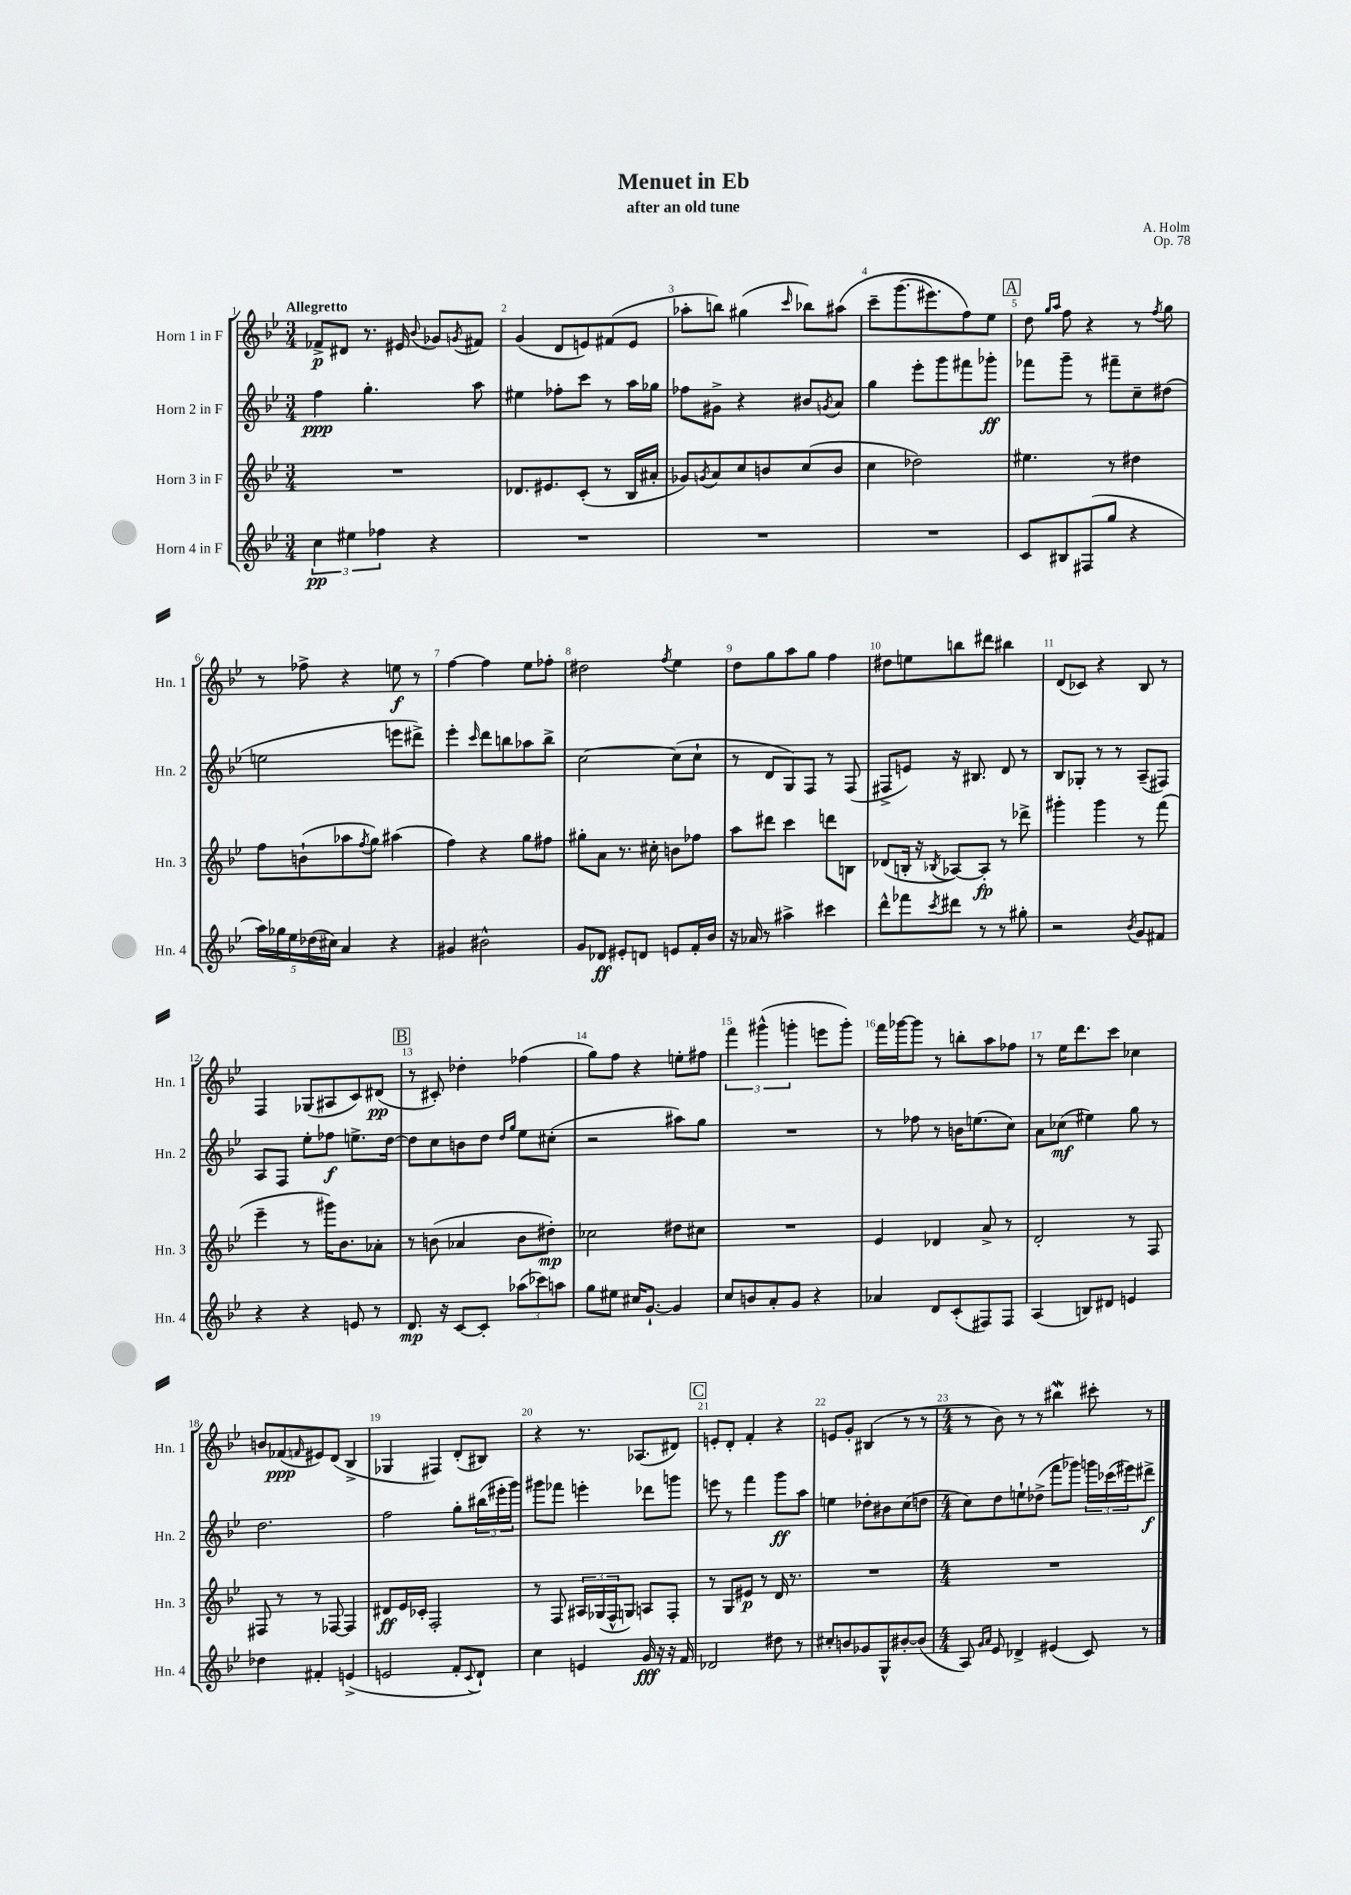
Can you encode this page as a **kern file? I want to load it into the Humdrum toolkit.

**kern	**dynam	**kern	**dynam	**kern	**dynam	**kern	**dynam
*part4	*part4	*part3	*part3	*part2	*part2	*part1	*part1
*staff4	*staff4	*staff3	*staff3	*staff2	*staff2	*staff1	*staff1
*I"Horn 4 in F	*	*I"Horn 3 in F	*	*I"Horn 2 in F	*	*I"Horn 1 in F	*
*I'Hn. 4	*	*I'Hn. 3	*	*I'Hn. 2	*	*I'Hn. 1	*
*clefG2	*	*clefG2	*	*clefG2	*	*clefG2	*
*k[b-e-]	*	*k[b-e-]	*	*k[b-e-]	*	*k[b-e-]	*
*M3/4	*	*M3/4	*	*M3/4	*	*M3/4	*
=1	=1	=1	=1	=1	=1	=1	=1
!	!	!	!	!	!	!LO:TX:a:B:t=Allegretto	!
6cc\	pp	2.r	.	4ff\	ppp	8f-X^/L	p
.	.	.	.	.	.	8d#X/J	.
6ee#X\	.	.	.	.	.	.	.
.	.	.	.	4.gg'\	.	8.r	.
6ff-X\	.	.	.	.	.	.	.
.	.	.	.	.	.	16e#X/	.
.	.	.	.	.	.	8qqb-/	.
4r	.	.	.	.	.	8g-X/L	.
.	.	.	.	.	.	8qgn/	.
.	.	.	.	8aa\	.	8f#X/J	.
=2	=2	=2	=2	=2	=2	=2	=2
2.r	.	8.d-X/L	.	4ee#X\	.	(4g/	.
.	.	8.e#X/	.	.	.	.	.
.	.	.	.	8ff-X'\L	.	8d/L	.
.	.	(8c'/J	.	8ccc\J	.	8en/)	.
.	.	8r	.	8r	.	(8f#X/	.
.	.	16B-/LL	.	16aa\LL	.	8e/J	.
.	.	16a#X'/JJ	.	16gg-X\JJ	.	.	.
=3	=3	=3	=3	=3	=3	=3	=3
2.r	.	8g-X/L)	.	8ff-X\L	.	8aa-X'\L	.
.	.	8qgn/	.	.	.	.	.
.	.	8a/	.	8g#X^\J	.	8bbn\J)	.
.	.	8cc/	.	4r	.	(4gg#X\	.
.	.	8bn/	.	.	.	.	.
.	.	.	.	.	.	16qqccc/	.
.	.	(8cc/	.	8b#X/L	.	8bb-X\L)	.
.	.	.	.	8qgn/	.	.	.
.	.	8b/J	.	8a/J	.	(8aa#X\J	.
=4	=4	=4	=4	=4	=4	=4	=4
2.r	.	4cc\	.	4gg\	.	8ccc~\L	.
.	.	.	.	.	.	(8.ggg\	.
.	.	2dd-X\)	.	8eee-'\L	.	.	.
.	.	.	.	.	.	8.eee#X\)	.
.	.	.	.	8ggg\	.	.	.
.	.	.	.	8fff#X\	.	8ff\)	.
.	.	.	.	8ggg-X'\J	ff	8ee-\J	.
!!LO:REH:place=s1:t=A
=5	=5	=5	=5	=5	=5	=5	=5
8c/L	.	4.ee#X\	.	8fff-X\L	.	8dd\	.
.	.	.	.	.	.	16qqgg/LL	.
.	.	.	.	.	.	16qqaa/JJ	.
8B#X/	.	.	.	8ggg~\J	.	8ff\	.
(8F#X/	.	.	.	8r	.	4r	.
8gg/J	.	8r	.	8fff#X~\L	.	.	.
4r	.	4dd#X\	.	8cc~\	.	8r	.
.	.	.	.	.	.	8qff/	.
.	.	.	.	(8dd#X\J	.	8gg\	.
!!LO:LB:g=z
=6	=6	=6	=6	=6	=6	=6	=6
20aa\LL)	.	8ff\L	.	2een\	.	8r	.
20gg-X\	.	.	.	.	.	.	.
20ee-\	.	.	.	.	.	.	.
.	.	(8bn`\	.	.	.	8ff-X^\	.
(20dd-X\	.	.	.	.	.	.	.
20cc#X\JJ)	.	.	.	.	.	.	.
4a/	.	8aa-X\	.	.	.	4r	.
.	.	8qff/	.	.	.	.	.
.	.	8gg\J)	.	.	.	.	.
4r	.	(4aa#X\	.	8eeen\L	.	8een\	f
.	.	.	.	8ddd#X^\J)	.	8r	.
=7	=7	=7	=7	=7	=7	=7	=7
4g#X/	.	4ff\)	.	4eee-'\	.	[4ff\	.
.	.	.	.	16qqccc/	.	.	.
2b#X^^\	.	4r	.	8ddd\L	.	4ff\]	.
.	.	.	.	8bbn\	.	.	.
.	.	8gg\L	.	8aa-X\	.	8ee-\L	.
.	.	8ff#X\J	.	8bb^\J	.	8ff-X'\J	.
=8	=8	=8	=8	=8	=8	=8	=8
8g/L	.	8gg#X'\L	.	[2cc\	.	2dd#X\	.
8d-X/J	ff	8a\J	.	.	.	.	.
8e#X'/L	.	8.r	.	.	.	.	.
8dn/J	.	.	.	.	.	.	.
.	.	16cc#X'\	.	.	.	.	.
.	.	.	.	.	.	8qff/	.
8en/L	.	8bn\L	.	(8cc\L]	.	4ee-\	.
16f'/L	.	8ff-X\J	.	8cc`\J	.	.	.
16b-/JJ	.	.	.	.	.	.	.
=9	=9	=9	=9	=9	=9	=9	=9
16r	.	8aa\L	.	8r	.	8dd\L	.
16a-X/	.	.	.	.	.	.	.
8r	.	8ddd#X\J	.	8d/L	.	8gg\	.
4aa#X^\	.	4ccc\	.	8G/)	.	8aa\	.
.	.	.	.	8F/J	.	8gg\J	.
4ccc#X\	.	8dddn\L	.	8r	.	4ff\	.
.	.	8Bn\J	.	(8F/	.	.	.
=10	=10	=10	=10	=10	=10	=10	=10
8ddd^^\L	.	(8d-X/L	.	8F#X^/L	.	8dd#X\L	.
8fff-X\	.	16Bn'/Jk	.	8en/J)	.	8een\	.
.	.	16r	.	.	.	.	.
8qccc/	.	8qB-X/	.	.	.	.	.
8ddd#X\J	.	[8A-X/L)	.	16r	.	8bbn\	.
.	.	.	.	8.B#X/	.	.	.
8r	.	8A-'/J]	fp	.	.	8ddd#X\J	.
8r	.	8r	.	8d/	.	4bb#X\	.
8gg#X'\	.	8ddd-X^\	.	8r	.	.	.
=11	=11	=11	=11	=11	=11	=11	=11
2r	.	4ggg#X'\	.	8B-/L	.	(8d/L	.
.	.	.	.	8G-X'/J	.	8c-X/J)	.
.	.	4ggg#\	.	8r	.	4r	.
.	.	.	.	8r	.	.	.
8qb-/	.	.	.	.	.	.	.
8g/L	.	8r	.	(8A~/L	.	8B-/	.
8f#X/J	.	(8fff\	.	8F#X/J)	.	8r	.
!!LO:LB:g=z
=12	=12	=12	=12	=12	=12	=12	=12
4r	.	4eee-~\	.	8A/L	.	4F/	.
.	.	.	.	8F/J	.	.	.
4r	.	8r	.	8ee-'\L	.	(8G-X/L	.
.	.	16ggg#X\KL)	.	8ff-X\J	f	8A#X/	.
.	.	8.b-\	.	.	.	.	.
8en/	.	.	.	8.een^\L	.	8c/)	.
8r	.	8a-X'\J	.	.	.	(8d#X/J	pp
.	.	.	.	[16dd\Jk	.	.	.
!!LO:REH:place=s1:t=B
=13	=13	=13	=13	=13	=13	=13	=13
8.d/	mp	8r	.	8dd\L]	.	8r	.
.	.	(8bn\	.	8cc\	.	8c#X'/)	.
16r	.	.	.	.	.	.	.
[8c/L	.	4a-X/	.	8bn\	.	4dd-X'\	.
8c'/J]	.	.	.	8dd\J	.	.	.
.	.	.	.	16qqdd/LL	.	.	.
.	.	.	.	16qqgg/JJ	.	.	.
(12aa-X\L	.	8b\L	.	8ee-\L	.	(4ff-X\	.
12ccc-X\)	.	.	.	.	.	.	.
.	.	8dd#X'\J)	mp	(8cc#X'\J	.	.	.
12aan\J	.	.	.	.	.	.	.
=14	=14	=14	=14	=14	=14	=14	=14
8gg\L	.	2cc-X\	.	2r	.	8gg\L)	.
8ee#X\J	.	.	.	.	.	8ff\J	.
16cc#X/KL	.	.	.	.	.	4r	.
[8.g`/J	.	.	.	.	.	.	.
4g/]	.	8dd#X\L	.	8aa#X\L)	.	8een'\L	.
.	.	8cc#X\J	.	8gg\J	.	8ff#X\J	.
=15	=15	=15	=15	=15	=15	=15	=15
8cc/L	.	2.r	.	2.r	.	6fff\	.
8bn/	.	.	.	.	.	.	.
.	.	.	.	.	.	(6ggg#X^^\	.
8a'/	.	.	.	.	.	.	.
.	.	.	.	.	.	6gggn'\	.
8g/J	.	.	.	.	.	.	.
4r	.	.	.	.	.	8eeen\L	.
.	.	.	.	.	.	8ggg'\J)	.
=16	=16	=16	=16	=16	=16	=16	=16
4a-X/	.	4e-/	.	8r	.	16fff\LL	.
.	.	.	.	.	.	[16ggg-X\J	.
.	.	.	.	8ff-X\	.	8ggg-\J]	.
8d/L	.	4d-X/	.	8r	.	8r	.
(8c'/	.	.	.	16bn\KL	.	8bbn'\L	.
.	.	.	.	(8.een\	.	.	.
8F#X/)	.	8a^/	.	.	.	8aa\	.
8F#/J	.	8r	.	8cc\J)	.	8ff-X\J	.
=17	=17	=17	=17	=17	=17	=17	=17
(4A/	.	2d'/	.	8a\L	.	8r	.
.	.	.	.	(8cc-X\J	mf	16ee-\KL	.
.	.	.	.	.	.	8.ddd\	.
8Bn/L)	.	.	.	4ee#X\)	.	.	.
8d#X/J	.	.	.	.	.	8ccc\J	.
4en/	.	8r	.	8gg\	.	4cc-X\	.
.	.	8F/	.	8r	.	.	.
!!LO:LB:g=z
=18	=18	=18	=18	=18	=18	=18	=18
4dd-X\	.	8F#X/	.	2.dd\	.	8bn/L	.
.	.	8r	.	.	.	(8f-X/	ppp
.	.	.	.	.	.	16qqfn/	.
4f#X'/	.	8r	.	.	.	8e#X/)	.
.	.	[8F-X/	.	.	.	(8d/J	.
(4en^/	.	4F-/]	.	.	.	4B-^/	.
=19	=19	=19	=19	=19	=19	=19	=19
2en/	.	8d#X/L	ff	2ff\	.	4G-X/	.
.	.	16e-/L	.	.	.	.	.
.	.	16c-X'/JJ	.	.	.	.	.
.	.	2F'/	.	.	.	4F#X/)	.
8f'/L	.	.	.	8gg'\L	.	(8d'/L	.
8qqc/	.	.	.	.	.	.	.
8d`/J)	.	.	.	(24bb#X\L	.	8B#X/J)	.
.	.	.	.	24eee#X'\	.	.	.
.	.	.	.	24ggg\JJ)	.	.	.
=20	=20	=20	=20	=20	=20	=20	=20
4cc\	.	8r	.	8ggg#X\L	.	4r	.
.	.	8F/	.	8fff-X\J	.	.	.
4en/	.	24A#X/LL	.	4eeen'\	.	8.r	.
.	.	(24G-X/	.	.	.	.	.
.	.	24F^^/J	.	.	.	.	.
.	.	8Gn/J)	.	.	.	.	.
.	.	.	.	.	.	(8.A-X/L	.
16g/	fff	8An/L	.	8ddd-X\L	.	.	.
16r	.	.	.	.	.	.	.
16r	.	8F'/J	.	8gggn\J	.	8d#X/J)	.
16f/	.	.	.	.	.	.	.
!!LO:REH:place=s1:t=C
=21	=21	=21	=21	=21	=21	=21	=21
2d-X/	.	8r	.	8eeen\	.	8en'/L	.
.	.	8G/L	.	8r	.	8d'/J	.
.	.	8e#X/J	p	4fff\	.	4f'/	.
.	.	8r	.	.	.	.	.
8dd#X\	.	16d/	.	8ggg\L	ff	4r	.
.	.	8.r	.	.	.	.	.
8r	.	.	.	8aa\J	.	.	.
=22	=22	=22	=22	=22	=22	=22	=22
8cc#X'/L	.	2.r	.	4een\	.	8en/L	.
8bn/	.	.	.	.	.	8g'/J	.
8g-X/	.	.	.	8dd-X'\L	.	(4B#X/	.
8G^^/	.	.	.	8b#X\	.	.	.
[8b#X'/	.	.	.	(8cc\	.	8r	.
(8b#/J]	.	.	.	8ddn\J	.	8r	.
=23	=23	=23	=23	=23	=23	=23	=23
*M4/4	*	*M4/4	*	*M4/4	*	*M4/4	*
8A/)	.	1r	.	8cc\L)	.	8r	.
16qqg/LL	.	.	.	.	.	.	.
16qqa/JJ	.	.	.	.	.	.	.
8e-/	.	.	.	8dd\	.	8b-\)	.
4d-X^/	.	.	.	8een`\	.	8r	.
.	.	.	.	(8dd-X^\J	.	8r	.
(4e#X/	.	.	.	8fff\L	.	4bb#XW\	.
.	.	.	.	8ggg-X\J)	.	.	.
8c/)	.	.	.	24gggn\LL	.	8ccc#X'\	.
.	.	.	.	(24ccc-X\	.	.	.
.	.	.	.	24eee#X\J)	.	.	.
8r	.	.	.	8ddd#X^\J	f	8r	.
==	==	==	==	==	==	==	==
*-	*-	*-	*-	*-	*-	*-	*-
